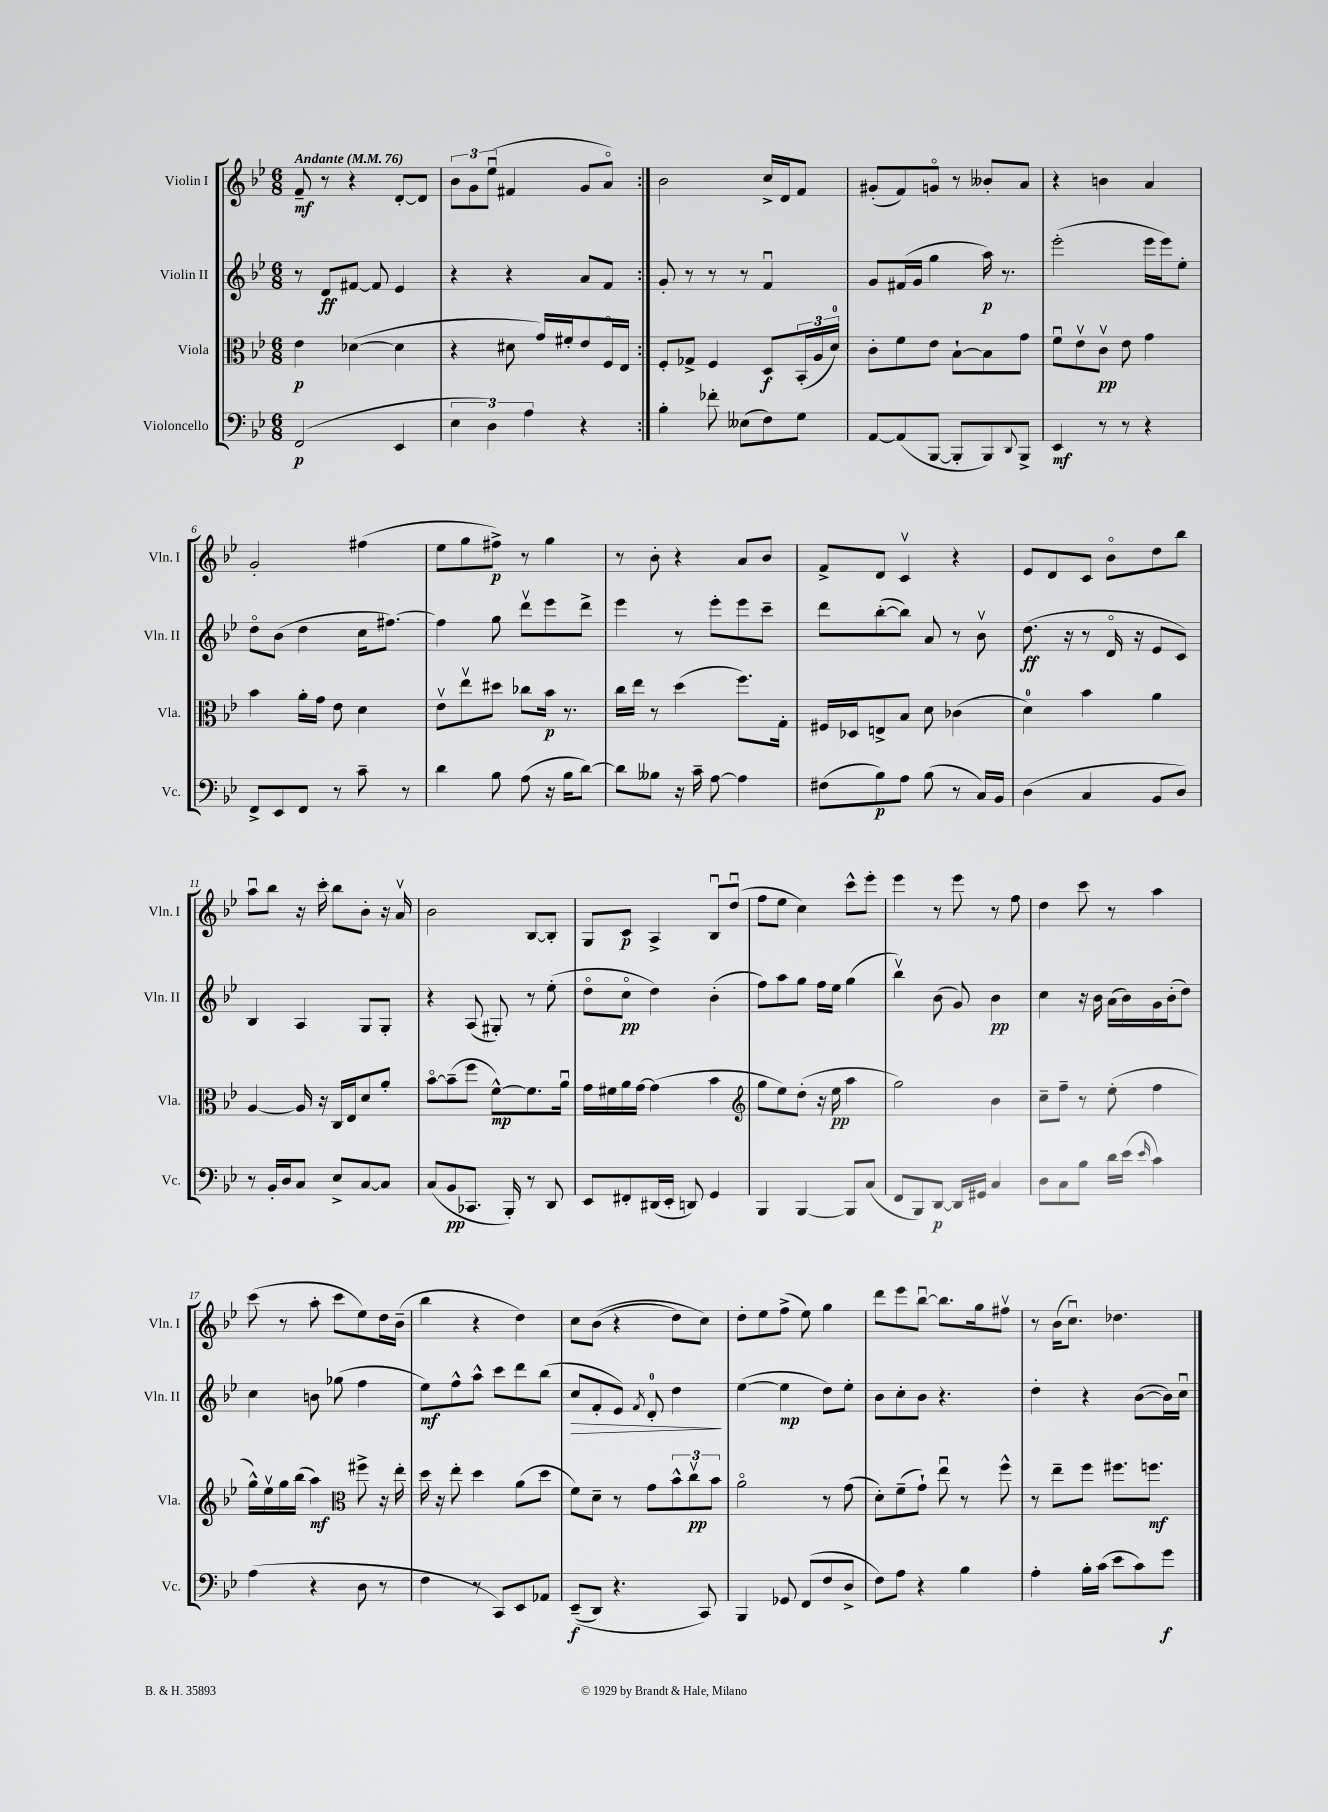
<<
\new StaffGroup <<
\new Staff = "s0" \with { instrumentName = "Violin I" shortInstrumentName = "Vln. I" } {
    \clef treble \key bes \major \numericTimeSignature \time 6/8 \tempo "Andante" 4 = 76
    \repeat volta 2 { f'8--\mf r8 r4 d'8~-. d'8 |
    \tuplet 3/2 { bes'8 g'8 ees''8\downbow( } fis'4 g'8 a'8\flageolet) | }
    bes'2 c''16-> d'16 f'8 |
    gis'8-.( f'8) g'8\flageolet r8 beses'8-. a'8 |
    r4 b'4 a'4 |
    g'2-. fis''4( |
    ees''8 g''8 fis''8->\p) r8 g''4 |
    r8 bes'8-. r4 a'8 bes'8 |
    f'8-> d'8 c'4\upbow r4 |
    ees'8 d'8 c'8 bes'8\flageolet d''8 bes''8 |
    a''8\downbow bes''8 r16 c'''16-. bes''8 bes'8-. r16 a'16\upbow |
    bes'2 bes8~ bes8-. |
    g8 c'8\p a4-> bes8\downbow d''8\downbow( |
    f''8 ees''8 c''4) c'''8-^ ees'''8-. |
    ees'''4 r8 ees'''8 r8 f''8 |
    d''4 c'''8 r8 a''4 |
    c'''8( r8 a''8-. c'''8 ees''8) d''16 bes'16--( |
    bes''4 r4 d''4) |
    c''8 bes'8(\( r4 d''8) c''8\) |
    d''8-. ees''8 f''8->( ees''8) g''4 |
    d'''8 ees'''8 bes''8~\downbow bes''8. g''16 fis''8\upbow |
    r8 bes'16( c''8.\downbow) des''4. \bar "|." |
}
\new Staff = "s1" \with { instrumentName = "Violin II" shortInstrumentName = "Vln. II" } {
    \clef treble \key bes \major \numericTimeSignature \time 6/8
    \repeat volta 2 { r8 d'8\ff fis'8~ fis'8 ees'4 |
    r4 r4 a'8 f'8 | }
    g'8-. r8 r8 r8 f'4\downbow |
    g'8 fis'16( g'16 g''4 a''16\p) r8. |
    ees'''2-.( ees'''16 ees'''16) ees''8-. |
    d''8\flageolet bes'8( d''4 c''16 fis''8.~) |
    fis''4 g''8 d'''8\upbow ees'''8 d'''8-> |
    ees'''4 r8 ees'''8-. ees'''8 c'''8-- |
    d'''8 bes''8~-.( bes''8) a'8 r8 bes'8\upbow |
    d''8.\ff( r16 r8 d'16\flageolet r16 ees'8 c'8) |
    bes4 a4 g8 g8-. |
    r4 a8( gis8-.) r8 ees''8-.( |
    d''8\flageolet c''8\flageolet\pp d''4) bes'4-.( |
    f''8) a''8 g''8 f''16 ees''16 g''4( |
    bes''4\upbow) bes'8( g'8) bes'4\pp |
    c''4 r16 bes'16 a'16( bes'16) g'16 bes'16-.( d''8) |
    c''4 b'8 ges''8( f''4 |
    ees''8\mf) f''8-^ a''8-^ c'''8 d'''8 bes''8( |
    c''8\> f'8-. ees'8) \acciaccatura { f'8 } d'8-0-. d''4\! |
    ees''4~( ees''4\mp d''8) ees''8-. |
    bes'8 c''8-. bes'8 r4. |
    d''4-. r4 bes'8~( bes'16) c''16\downbow \bar "|." |
}
\new Staff = "s2" \with { instrumentName = "Viola" shortInstrumentName = "Vla." } {
    \clef alto \key bes \major \numericTimeSignature \time 6/8
    \repeat volta 2 { ees'4\p des'4~( des'4 |
    r4 dis'8 g'16) fis'16-. ees'8 f16\flageolet ees16 | }
    f8-. ges8-> f4 d8\f \tuplet 3/2 { bes,16-.( a16 d'16-0) } |
    c'8-. f'8 ees'8 bes8~-! bes8 g'8 |
    f'8\downbow ees'8\upbow c'8\upbow\pp ees'8 g'4 |
    bes'4 a'16-. g'16 ees'8 d'4 |
    ees'8\upbow ees''8\upbow dis''8 ces''8 bes'16\p r8. |
    c''16 ees''16 r8 d''4( f''8.) g16-. |
    fis16 des16 e8-> bes8 d'8 ces'4( |
    d'4-0) bes'4 a'4 |
    a4~ a16 r16 c16 ees16 d'8 a'8-. |
    bes'8~\flageolet bes'8--( f''8 f'8~-^\mp) f'8. a'16\downbow |
    g'16 fis'16 a'16 g'16~ g'4( bes'4 |
    \clef treble g''8 ees''8) d''8-.( r16 ees''16\pp a''4 |
    g''2) bes'4 |
    c''8-- f''8-- r8 ees''8-.( f''4 |
    g''16-^) ees''16\upbow g''16 bes''16( a''4\mf) \clef alto fis''8-> r16 ees''16-. |
    d''16 r16 ees''8-. d''4 a'8( d''8 |
    f'8) d'8-- r8 g'8 \tuplet 3/2 { bes'8-^ c''8\upbow\pp bes'8 } |
    a'2\flageolet r8 g'8( |
    d'8-.) f'8--( g'8-!) ees''8\downbow r8 f''8-^ |
    r8 ees''8-- f''8 fis''8. f''8.\mf \bar "|." |
}
\new Staff = "s3" \with { instrumentName = "Violoncello" shortInstrumentName = "Vc." } {
    \clef bass \key bes \major \numericTimeSignature \time 6/8
    \repeat volta 2 { f,2\p( ees,4 |
    \tuplet 3/2 { ees4 d4) a4 } r4 | }
    bes4-. fes'8-. eeses8( f8) g8 |
    a,8~ a,8( bes,,8~ bes,,8-. bes,,8) \appoggiatura { d,8 } bes,,8-> |
    ees,4\mf r8 r8 r4 |
    f,8-> ees,8 f,8 r8 c'8-- r8 |
    d'4 bes8 a8( r16 bes16 d'8~) |
    d'8 beses8 r16 c'16-- a8~ a4 |
    fis8( bes8\p) a8 bes8( r8 c16) bes,16 |
    d4( c4 bes,8 d8) |
    r8 bes,16-. d16 c8 ees8-> c8~ c8 |
    c8( bes,8\pp ces,8. bes,,16-.) r8 d,8 |
    ees,8 fis,8-. dis,16( ees,16-. d,8) g,4 |
    bes,,4 bes,,4~ bes,,8 c8( |
    f,8 bes,,8) d,8~\p d,16 gis,16 c4 |
    d8 c8 bes8 d'16 ees'16( \grace { ees'16 } c'4) |
    a4( r4 d8 r8 |
    f4 r8 c,8) ees,8 aes,8 |
    ees,8--\f(\( d,8) r4. c,8\) |
    bes,,4 ges,8 f,8( f8 d8-> |
    f8) a8 r4 bes4 |
    a4-. bes16-. c'16( ees'8 c'8) g'8\f \bar "|." |
}
>>
>>
